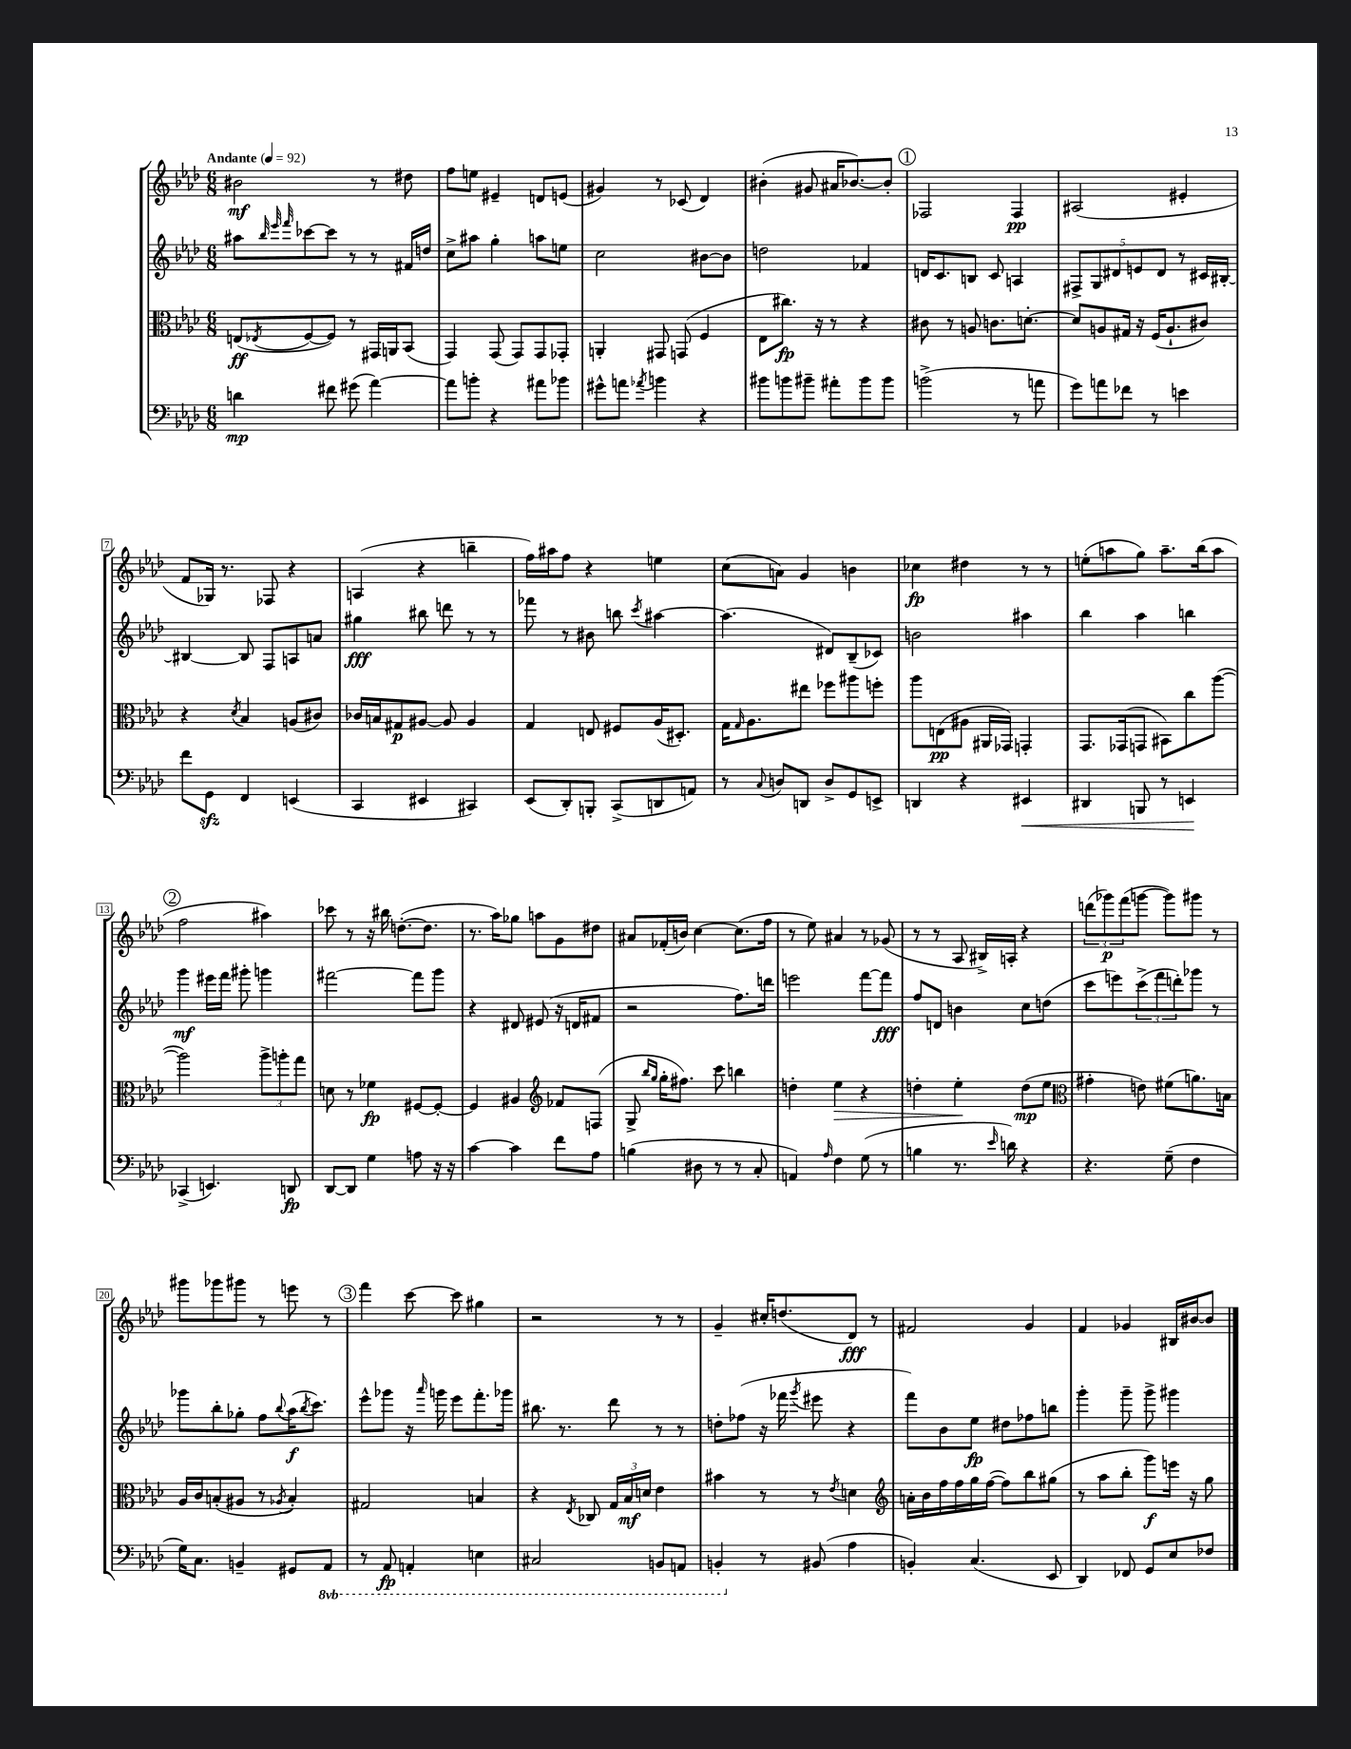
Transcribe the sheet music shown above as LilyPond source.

<<
\new StaffGroup <<
\new Staff = "s0" {
    \clef treble \key aes \major \numericTimeSignature \time 6/8 \tempo "Andante" 4 = 92
    bis'2\mf r8 dis''8 |
    f''8 e''8 eis'4-- d'8 e'8( |
    gis'4) r8 ces'8( des'4) |
    bis'4-.( gis'8 ais'16 bes'8.~) bes'8-. |
    \mark \markup { \circle "1" } fes2 fes4\pp |
    ais2( eis'4-. |
    f'8 ges16) r8. fes8 r4 |
    a4( r4 b''4-- |
    f''16) ais''16 f''8 r4 e''4 |
    c''8( a'8) g'4 b'4 |
    ces''4\fp dis''4 r8 r8 |
    e''8-.( a''8 g''8) a''8.-- bes''16( a''8 |
    \mark \markup { \circle "2" } f''2 ais''4) |
    ces'''8 r8 r16 bis''16 d''8.~-.( d''8. |
    r8. aes''16) ges''8 a''8 g'8 dis''8 |
    ais'8 fes'16-.( b'16) c''4~ c''8.( f''16 |
    r8 ees''8) ais'4 r8 ges'8( |
    r8 r8 aes8 bis16->) a16-. r4 |
    \tuplet 3/2 { d'''8( ges'''8\p) f'''8( } g'''8~ g'''8) gis'''8 r8 |
    gis'''8 ges'''8 gis'''8 r8 e'''8 r8 |
    \mark \markup { \circle "3" } f'''4 c'''8~ c'''8 gis''4 |
    r2 r8 r8 |
    g'4-- cis''16-. d''8.( des'8\fff) r8 |
    fis'2 g'4 |
    f'4 ges'4 bis16 bis'16~ bis'8 \bar "|." |
}
\new Staff = "s1" {
    \clef treble \key aes \major \numericTimeSignature \time 6/8
    ais''8 \grace { bes''32 ees'''32 f'''32 } ces'''8~ ces'''8 r8 r8 fis'16 d''16 |
    c''8-> ais''8 g''4-. a''8 e''8 |
    c''2 bis'8~ bis'8 |
    d''2 fes'4 |
    \mark \markup { \circle "1" } d'16 c'8. b8 c'8 a4 |
    \tuplet 5/4 { fis8-> g8 dis'8 e'8 dis'8 } r8 cis'16 bis16~-. |
    bis4~ bis8 f8 a8 a'8 |
    gis''4\fff bis''8 d'''8 r8 r8 |
    fes'''8 r8 bis'8 b''8 \acciaccatura { c'''8 } ais''4~ |
    ais''4.( dis'8) bes8--( ces'8) |
    b'2 ais''4 |
    bes''4 aes''4 b''4 |
    \mark \markup { \circle "2" } g'''4\mf eis'''16 f'''16 gis'''8-. g'''4 |
    fis'''2~ fis'''8 g'''8 |
    r4 dis'8 eis'8( r16 d'16 fis'8 |
    r2 f''8.) d'''16 |
    e'''2 f'''8~ f'''8\fff |
    f''8 d'8 b'4 c''8 d''8( |
    c'''8 e'''8) \tuplet 3/2 { c'''8->( f'''8 d'''8-.) } ges'''8 r8 |
    ges'''8 bes''8-. ges''8-. f''8 \appoggiatura { bes''8 } aes''16\f( \acciaccatura { bes''8 } c'''8.) |
    \mark \markup { \circle "3" } ees'''8-^ ges'''8 r16 \grace { aes'''16 } g'''16 ees'''8 f'''8.-. ges'''16 |
    bis''8. r8. des'''8 r8 r8 |
    d''8-. fes''8( r16 fes'''16 \acciaccatura { g'''8 } eis'''8 r4 |
    f'''8) bes'8 ees''8\fp dis''8 fes''8 b''8 |
    g'''4-. g'''8-- g'''8-> gis'''4 \bar "|." |
}
\new Staff = "s2" {
    \clef alto \key aes \major \numericTimeSignature \time 6/8
    e8\ff( \acciaccatura { ees8 } f8~ f8) r8 gis,16 a,16 bes,8( |
    g,4) g,8( g,8) g,8 ges,8-. |
    a,4-. gis,8 g,8( f4 |
    ees8 cis''8.\fp) r16 r8 r4 |
    \mark \markup { \circle "1" } cis'8 r8 a8 c'8. d'8.~-. |
    d'8 a8 gis16 r16 f16( a8.-! cis'8) |
    r4 \acciaccatura { des'8 } bes4 a8( cis'8) |
    ces'16 b16 gis8\p ais8~ ais8 ais4 |
    g4 e8 fis8 aes16( dis8.-.) |
    g16 \grace { g16 } aes8. eis''8 fes''8 ais''8 f''8-. |
    aes''8 e8\pp( ais8 ais,16 ges,16) g,4-. |
    g,8. ges,16( g,8 bis,8) c''8 aes''8~( |
    \mark \markup { \circle "2" } aes''2) \tuplet 3/2 { aes''8-> a''8-. g''8 } |
    d'8 r8 fes'4\fp fis8~ fis8~-. |
    fis4 ais4 \clef treble fes'8 f8( |
    g8-> \grace { bes''16 g''16 } g''16-. fis''8.) c'''8 b''4 |
    d''4-. ees''4\> r4 |
    d''4-. ees''4-.\! d''8\mp( ees''8 |
    \clef alto gis'4-. e'8) fis'8( a'8.) b16 |
    aes16 c'16 b8-.( ais8 r8 \acciaccatura { aes8 } b4-.) |
    \mark \markup { \circle "3" } gis2 b4 |
    r4 \acciaccatura { ees8 } ces8 \tuplet 3/2 { g16 bes16\mf d'16 } ees'4 |
    bis'4 r8 r8 \acciaccatura { ees'8 } d'4 |
    \clef treble a'16-. bes'16 f''16 f''16 g''16 f''16~( f''8) bes''8 gis''8( |
    r8 aes''8 bes''8-. g'''8\f) e'''16 r16 g''8 \bar "|." |
}
\new Staff = "s3" {
    \clef bass \key aes \major \numericTimeSignature \time 6/8 \set Staff.ottavationMarkups = #ottavation-simple-ordinals
    d'4\mp fis'8 gis'8( aes'4~) |
    aes'8 b'8-. r4 ais'8 bes'8 |
    gis'8-^ a'8 \acciaccatura { aes'8 } b'4 r4 |
    bis'8 b'8 bis'8-- ais'8-. bis'8 bis'8 |
    \mark \markup { \circle "1" } b'2->( r8 a'8 |
    g'8) a'8 fes'8 r8 e'4 |
    f'8 g,8\sfz f,4 e,4( |
    c,4 eis,4 cis,4) |
    ees,8( des,8-.) b,,8-. c,8->( d,8 a,8) |
    r8 \appoggiatura { c8 } d8 d,8 d8-> g,8 e,8-> |
    d,4 r4 eis,4\< |
    dis,4 b,,8 r8 e,4\! |
    \mark \markup { \circle "2" } ces,4->( e,4.) d,8\fp |
    des,8~ des,8 g4 a8 r16 r16 |
    c'4~ c'4 f'8 aes8 |
    b4( dis8 r8 r8 c8-. |
    a,4) \grace { aes16 } f4 g8( r8 |
    b4 r8. \grace { ees'16 } d'16) r4 |
    r4. g8--( f4 |
    g16) c8. b,4-- gis,8 \ottava #-1 aes,,8 |
    \mark \markup { \circle "3" } r8 aes,,8\fp a,,4-. e,4 |
    cis,2 b,,8 a,,8 |
    b,,4-. \ottava #0 r8 bis,8( aes4 |
    b,4-.) c4.( ees,8 |
    des,4) fes,8 g,8 ees8 fes8 \bar "|." |
}
>>
>>
\layout { \context { \Score \override BarNumber.stencil = #(make-stencil-boxer 0.1 0.3 ly:text-interface::print) } }
